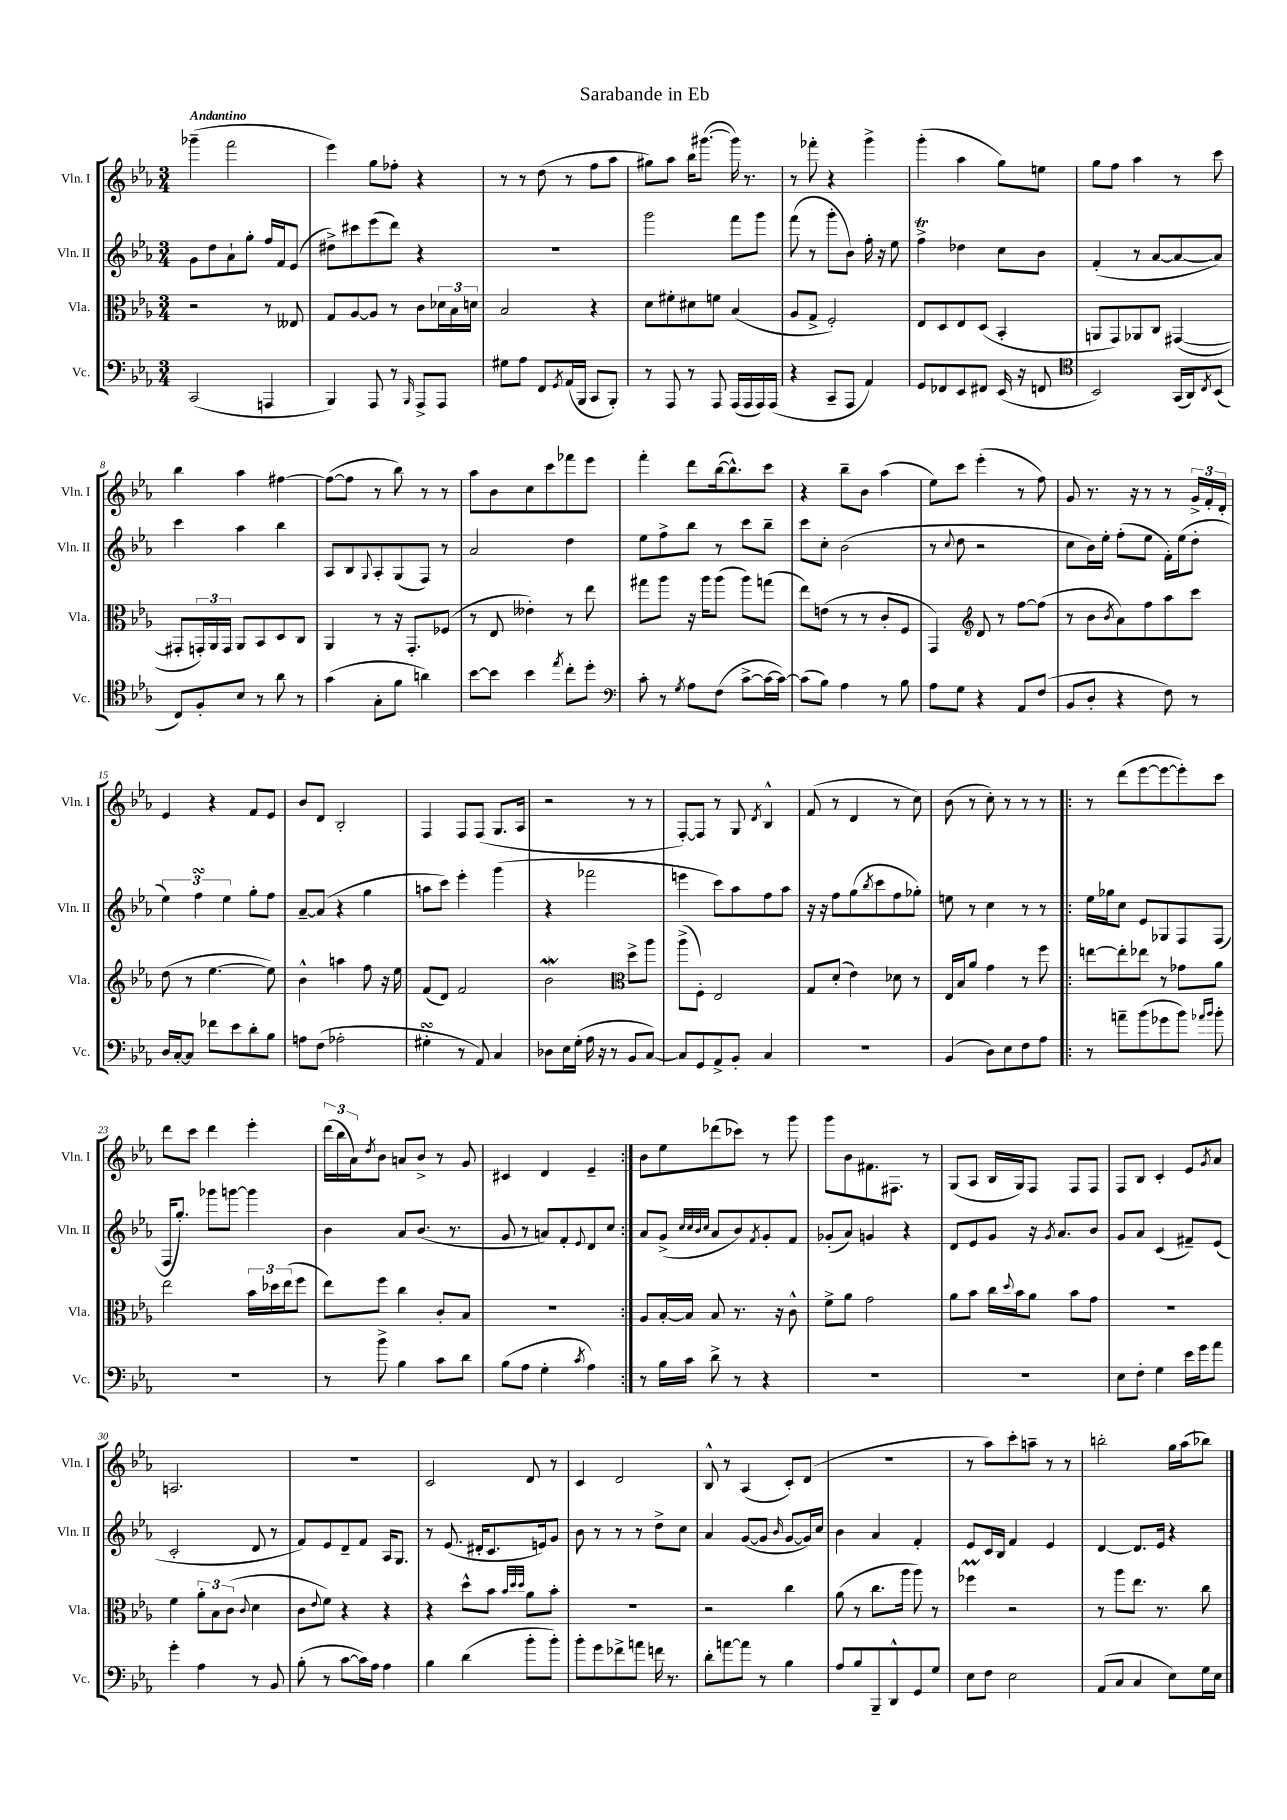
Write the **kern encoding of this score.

**kern	**kern	**kern	**kern
*staff4	*staff3	*staff2	*staff1
*clefF4	*clefC3	*clefG2	*clefG2
*k[b-e-a-]	*k[b-e-a-]	*k[b-e-a-]	*k[b-e-a-]
*M3/4	*M3/4	*M3/4	*M3/4
(2CC/	2r	8g\L	(4ggg-~\
.	.	8dd\	.
.	.	8a-`\	2fff\
.	.	8gg'\J	.
4AAA/	8r	16ff/LL	.
.	.	16f/J	.
.	8E--/	(8e-/J	.
=	=	=	=
4BBB-/)	8G/L	8dd#^\L)	4eee-\)
.	[8A-/	8ccc#\	.
8AAA-/	8A-/]J	(8eee-\	8gg\L
8r	8r	8ddd\J)	8ff-'\J
16qqBBB-/	.	.	.
8AAA-^/L	8c\L	4r	4r
8AAA-/J	24d-\L	.	.
.	24B-\	.	.
.	24d\JJ	.	.
=	=	=	=
8G#\L	2B-/	2.r	8r
8A-\J	.	.	8r
8FF/L	.	.	(8dd\
8qGG/	.	.	.
(16AA-/L	.	.	8r
16BBB-/JJ	.	.	.
8CC/L	4r	.	8ff\L
8BBB-'/J)	.	.	8aa-\J
=	=	=	=
8r	8d\L	2ggg\	8gg#\L)
8AAA-/	8f#'\	.	8aa-\J
8r	8d#\	.	16bb-\LK
.	.	.	([8.ggg#\J
8AAA-/	8f\J	.	.
(16AAA-/LL	(4B-/	8fff\L	16ggg#\])
16AAA-/	.	.	8.r
16AAA-/)	.	8ggg\J	.
(16AAA-/JJ	.	.	.
=	=	=	=
4r	8A-/L	(8fff\	8r
.	8G^/J	8r	8fff-'\
8CC~/L	2F'/)	8ggg'\L	4r
8AAA-/J	.	8b-\J)	.
4AA-/)	.	16ff'\	4ggg^\
.	.	16r	.
.	.	8ee-\	.
=	=	=	=
8GG/L	8E-/L	4ff^\	(4ggg'\
8FF-/	8D/	.	.
8EE-/	8E-/	4dd-\	4aa-\
8FF#/J	(8D/J	.	.
(16EE-/	4BB-'/	8cc\L	8gg\L)
16r	.	.	.
8FF/	.	8b-\J	8ee\J
=	=	=	=
*clefC4	*	*	*
2BB-/)	8AA/L	(4f'/	8gg\L
.	8GG/)	.	8ff\J
.	8AA-/	8r	4aa-\
.	8C/J	[8a-/L	.
(16GG/LL	([4GG#/	8a-/_	8r
16AA-/J)	.	.	.
8qC/	.	.	.
(8BB-/J	.	8a-/]J)	8ccc\
=	=	=	=
8C/L)	8GG#'/]L	4ccc\	4bb-\
8F'/	24GG'/L)	.	.
.	24AA-/	.	.
.	24GG/JJ	.	.
8B-/J	8AA-/L	4aa-\	4aa-\
8r	8BB-/	.	.
8a-\	8D/	4bb-\	[4ff#\
8r	8C/J	.	.
=	=	=	=
(4g\	4AA-/	8A-/L	(8ff#\_L
.	.	8B-/	8ff#\]J
.	.	8qqG/	.
8G'\L	8r	8A-'/	8r
8f\J	16r	(8G/	8bb-\)
.	8.GG'/L	.	.
4a\)	.	8F/J)	8r
.	(8F-/J	8r	8r
=	=	=	=
[8b-\L	8r	2a-/	8aa-\L
8b-\]J	8E-/	.	8b-\
4b-\	4e--'\)	.	8cc\
.	.	.	8ccc\
8qee-/	.	.	.
8cc'\L	8r	4dd\	8fff-\
8dd'\J	8ee-\	.	8eee-\J
=	=	=	=
*clefF4	*	*	*
8c'\	8gg#\L	8ee-\L	4fff'\
8r	8aa-\J	8ff^\	.
8qG/	.	.	.
8A-\L	16r	8bb-\J	8ddd\L
.	16aa-\LK	.	.
(8F\J	(8aa-\J	8r	([16bb-\k
.	.	.	8.bb-^^\])
[8c^\L	8aa-\L)	8ccc\L	.
16c\_L	(8gg\J	8bb-~\J	8ccc\J
16c\_JJ)	.	.	.
=	=	=	=
(8c\]L	8ee-\L)	8ccc\L	4r
8B-\J)	(8e\J	8cc'\J	.
4A-\	8r	(2b-\	8bb-~\L
.	8r	.	8b-\J
8r	8c'/L	.	(4aa-\
8B-\	8F/J	.	.
=	=	=	=
8A-\L	4GG/)	8r	8ee-\L)
.	.	8qqcc/	.
8G\J	.	8dd\	8ccc\J
*	*clefG2	*	*
4r	8d/	2r	(4eee-'\
.	8r	.	.
8AA-/L	[8ff\L	.	8r
(8F/J	(8ff\]J	.	8ff\)
=	=	=	=
8BB-/L	8r	8cc\L	8g/
8D'/J	8b-\L	16b-\L)	8.r
.	.	16ee-'\JJ	.
.	8qb-/	.	.
4r	8a-\)	(8ff'\L	.
.	.	.	16r
.	8ff\	8ee-\J	8r
8F\)	8aa-\	16f'\LL)	8r
.	.	(16ee-\J	.
8r	8ccc\J	8dd'\J	24g^/LL
.	.	.	24f'/
.	.	.	24d'/JJ
=	=	=	=
16D/LL	(8dd\	6ee-\)	4e-/
[16C'/J	.	.	.
8C/]J	8r	.	.
.	.	6ff\	.
8f-\L	[4.ee-\	.	4r
.	.	6ee-\	.
8e-\	.	.	.
8d'\	.	8gg'\L	8f/L
8B-\J	8ee-\])	8ff\J	8e-/J
=	=	=	=
8A\L	4b-^^\	[8a-~/L	8b-/L
(8F\J	.	(8a-/]J	8d/J
2A-'\	4aa\	4r	2B-'/
.	8ff\	4gg\	.
.	16r	.	.
.	16ee-\	.	.
=	=	=	=
4G#'\	(8f/L	8aa\L	4F/
.	8d/J)	8ccc\J)	.
8r	2f/	4eee-'\	8F/L
8AA-/)	.	.	(8F/J
4C/	.	(4ggg\	8.G/L
.	.	.	16A-/Jk
=	=	=	=
8D-\L	2b-\	4r	2r
16E-\L	.	.	.
(16G'\JJ	.	.	.
16A-\	.	2fff-\	.
16r	.	.	.
8r	.	.	.
*	*clefC3	*	*
8BB-/L	8dd^\L	.	8r
[8C/J)	8aa-\J	.	8r
=	=	=	=
8C/]L	(8aa-^\L	4eee\	[8F'/L)
8GG/	8F'\J)	.	8F/]J
8AA-^/	2E-/	8ccc\L)	8r
8BB-'/J	.	8aa-\	8G/
.	.	.	8qd/
4C/	.	8ff\	4B-^^/
.	.	8aa-\J	.
=	=	=	=
2.r	8G/L	16r	(8f/
.	.	16r	.
.	(8d'/J	8ff\L	8r
.	4e-\)	(8gg\	4d/
.	.	8qbb-/	.
.	.	8ccc\	.
.	8d-\	8ff\	8r
.	8r	8gg-'\J)	8cc\)
=	=	=	=
(4BB-/	16E-/LL	8ee\	(8b-\
.	16B-/J	.	.
.	8a-/J	8r	8r
8D\L)	4g\	4cc\	8cc'\)
8E-\	.	.	8r
8F\	8r	8r	8r
8A-\J	8ff\	8r	8r
=!|:	=!|:	=!|:	=!|:
8r	[8ee\L	16ee-\LL	8r
.	.	16gg-\J	.
8a~\L	8ee'\]	8cc\J	(8ddd\L
(8b-\	8ee-\J	8e-/L	[8eee-\
8g-\	8r	8G-/	8eee-\_
8b-\J)	8g-\L	8F/	8eee-'\])
16qqa-/LL	.	.	.
16qqb-/JJ	.	.	.
8b-'\	8a-\J	(8F/J	8ccc\J
=	=	=	=
2.r	2ee-\	16F/LK	8ddd\L
.	.	8.gg'/J)	.
.	.	.	8ccc\J
.	.	8ggg-\L	4ddd\
.	.	[8ggg\J	.
.	24b-\LL	4ggg\]	4eee-'\
.	24dd-\	.	.
.	(24ee-\J	.	.
.	8ff\J	.	.
=	=	=	=
8r	8ee-\L)	4b-\	(24ddd\LL
.	.	.	24bb-\
.	.	.	24a-\J)
.	.	.	8qdd/
8b-^\	8ff\J	.	8b-\J
4B-\	4cc\	8a-/L	8a/L
.	.	(8.b-/J	8b-^/J
8c\L	8c'/L	.	8r
.	.	8.r	.
8d\J	8B-/J	.	8g/
=	=	=	=
(8B-\L	2.r	8g/	4c#/
8A-\J	.	8r	.
4G'\	.	8a/L)	4d/
.	.	8f'/	.
8qc/	.	8qqe-/	.
4A-\)	.	8d/	4e-~/
.	.	8cc/J	.
=:|!	=:|!	=:|!	=:|!
8r	8A-/L	8a-/L	8b-\L
16B-\LL	[16B-'/L	(8g^/J	8ee-\
16c\JJ	16B-/]JJ	.	.
.	.	32qqcc/LLL	.
.	.	32qqcc/	.
.	.	32qqb-/	.
.	.	32qqcc/JJJ	.
8d^\	8B-/	8a-/L	(8ddd-\
8r	8.r	8b-/)	8ccc-\J)
.	.	8qf/	.
4r	.	8g'/	8r
.	16r	.	.
.	8c^^\	8f/J	8ggg\
=	=	=	=
2.r	8f^\L	(8g-'/L	8ggg\L
.	8a-\J	8a-/J)	8b-\
.	2g\	4g/	8.f#\
.	.	.	8.F#\J
.	.	4r	.
.	.	.	8r
=	=	=	=
2.r	8a-\L	8d/L	(8G/L
.	8b-\J	8e-/	8A-/J
.	16cc\LL	8g/J	16B-/LL
.	8qqdd/	.	.
.	16b-\J	.	16G/J)
.	8a-\J	16r	8F/J
.	.	8qg/	.
.	.	8.a-/L	.
.	8b-\L	.	8F/L
.	8g\J	8b-/J	8F/J
=	=	=	=
8E-\L	2.r	8g/L	8F/L
8F'\J	.	8a-/J	8B-/J
4G\	.	(4c/	4c'/
16e-\LL	.	8f#~/L)	8e-/L
16g\J	.	.	.
.	.	.	8qg/
8a-\J	.	(8e-/J	8a-/J
=	=	=	=
4g'\	4f\	2c'/	2.A/
4A-\	12a-'\L	.	.
.	12B-\	.	.
.	(12c\J	.	.
.	8qqc/	.	.
8r	4d\	8d/	.
8BB-/	.	8r	.
=	=	=	=
(8B-'\	8c\L	8f/L)	2.r
.	8qqe-/	.	.
8r	8f\J)	8e-/	.
[8c\L	4r	8d~/	.
16c\]L)	.	8f/J	.
16A-\JJ	.	.	.
4A-\	4r	16A-/LK	.
.	.	8.G/J	.
=	=	=	=
4B-\	4r	8r	2c/
.	.	(8.e-/	.
(4d\	8dd^^\L	.	.
.	.	16d#'/LK	.
.	8b-\J	8.c/	.
.	32qqb-/LLL	.	.
.	32qqdd/	.	.
.	32qqdd/JJJ	.	.
8b-'\L	8a-\L	.	8d/
.	.	16e/k)	.
8b-'\J)	8b-'\J	8g/J	8r
=	=	=	=
8b-'\L	2.r	8b-\	4c/
8g\	.	8r	.
8f-^\	.	8r	2d/
8a\J	.	8r	.
16f\	.	8dd^\L	.
8.r	.	.	.
.	.	8cc\J	.
=	=	=	=
8d'\L	2r	4a-/	8B-^^/
[8a\	.	.	8r
8a\]J	.	([8g/L	(4A-/
8r	.	8g/]J	.
.	.	16qqb-/	.
4B-\	4cc\	[8g/L	8c'/L)
.	.	16g/]L)	(8d/J
.	.	16cc/JJ	.
=	=	=	=
8A-/L	(8a-\	4b-\	2.r
8B-/	8r	.	.
8BBB-~/	8.cc\L	4a-/	.
8DD^^/	.	.	.
.	16aa-\Jk	.	.
8GG/	8aa-\)	4f'/	.
8G/J	8r	.	.
=	=	=	=
8E-\L	4ff-\	8e-/L	8r
8F\J	.	16c/L	8aa-\L)
.	.	16B-/JJ	.
2E-\	2r	4f/	8ccc'\
.	.	.	8aa~\J
.	.	4e-/	8r
.	.	.	8r
=	=	=	=
(8AA-/L	8r	[4d/	2bb'\
8C/J	8aa-\L	.	.
4C/	8.ee-\J	8.d/]L	.
.	8.r	16e-/Jk	.
8E-\L)	.	4r	16gg\LL
.	.	.	(16aa-\J
16G\L	8cc\	.	8bb-\J)
16E-\JJ	.	.	.
==	==	==	==
*-	*-	*-	*-
